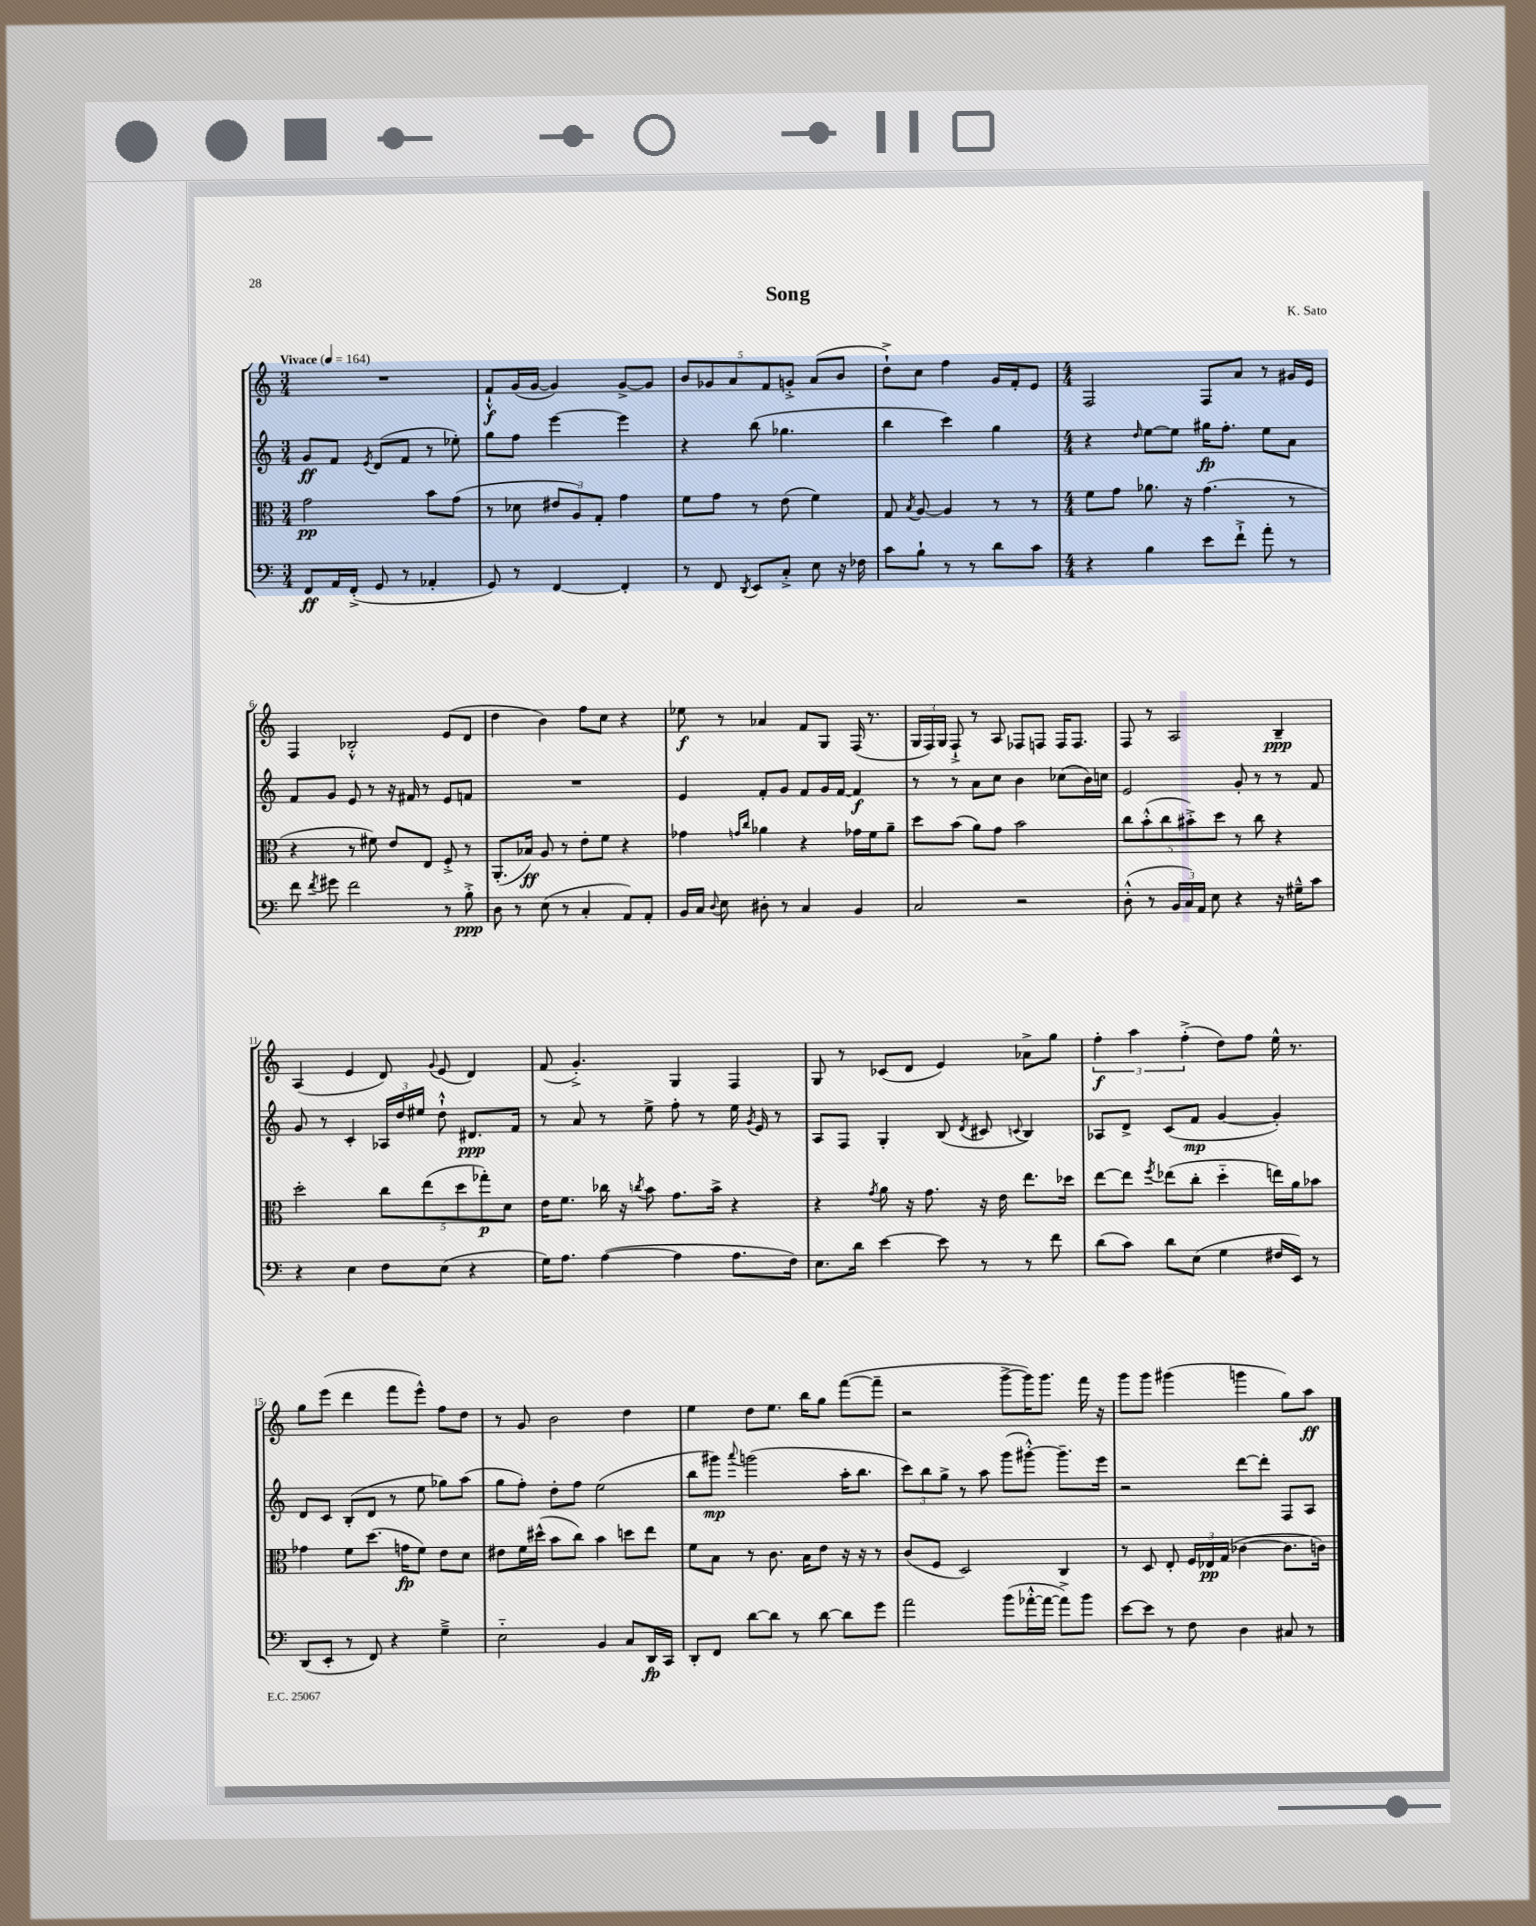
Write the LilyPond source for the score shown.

\header { title = "Song" composer = "K. Sato" }
<<
\new StaffGroup <<
\new Staff = "s0" {
    \clef treble \key c \major \numericTimeSignature \time 3/4 \tempo "Vivace" 4 = 164
    \autoBeamOff R2. |
    f'8[-!-^\f g'16( g'16]~ g'4) g'8[~-> g'8] |
    \tuplet 5/4 { b'8[ ges'8 a'8 f'8 g'8]-.-> } a'8[( b'8] |
    d''8[-!->) c''8] f''4 g'16[ f'16-. e'8] |
    \numericTimeSignature \time 4/4 f2 f8[ a'8] r8 gis'16[ e'16] |
    f4 bes2-.-^ e'8[( d'8] |
    d''4 b'4) f''8[ c''8] r4 |
    ees''8\f r8 aes'4 f'8[ g8] f16( r8. |
    \tuplet 3/2 { g16[ f16) g16] } f8-!-> r8 a8 fes8[ f8] f16[ f8.] |
    f8 r8 a2 b4--\ppp |
    a4( e'4 d'8) \appoggiatura { g'8 } e'8( d'4) |
    f'8( g'4.-.->) g4 f4 |
    g8 r8 ces'8[( d'8] e'4) aes'8[-> g''8] |
    \tuplet 3/2 { f''4-.\f a''4 f''4-.->( } d''8[) f''8] e''16-^ r8. |
    g''8[ e'''8]( d'''4 f'''8[ e'''8]-^) f''8[ d''8] |
    r8 g'8 b'2 d''4 |
    e''4 d''8[ e''8.] b''16[ g''8] f'''8[~( f'''8]-- |
    r2 g'''8[~-> g'''16) g'''8.] f'''16 r16 |
    g'''8[ g'''8] gis'''4( g'''4 g''8[) a''8]\ff \bar "|." |
}
\new Staff = "s1" {
    \clef treble \key c \major \numericTimeSignature \time 3/4
    \autoBeamOff g'8[\ff f'8] \acciaccatura { e'8 } d'8[( f'8] r8 ees''8-.) |
    g''8[ f''8] e'''4~ e'''4 |
    r4 b''8( ges''4. |
    b''4 c'''4) g''4 |
    \numericTimeSignature \time 4/4 r4 \grace { d''16 } e''8[~ e''8] gis''16[\fp f''8.]-. e''8[ a'8] |
    f'8[ g'8] e'8 r8 r16 fis'16 r8 e'8[ f'8] |
    R1 |
    e'4 f'8[-. g'8] f'8[ g'16 f'16]~ f'4\f |
    r8 r8 a'8[ c''8] b'4 ces''8[( b'16) c''16] |
    e'2 g'8-. r8 r8 f'8 |
    g'8 r8 c'4-. \tuplet 3/2 { aes16[ d''16 eis''16] } d''8-!-^ dis'8.[\ppp f'16] |
    r8 a'8 r8 e''8-> f''8-. r8 e''16 \acciaccatura { g'8 } e'16 r8 |
    a8[ f8] g4-. b8( \acciaccatura { d'8 } cis'8 \appoggiatura { c'8 } b4) |
    aes8[ d'8]-> c'8[( f'8]\mp g'4~ g'4-.) |
    d'8[ c'8] b8[-.( d'8] r8 e''8 ges''8[) a''8]( |
    g''8[ f''8]-.) d''8[-. f''8] e''2( |
    b''8[ gis'''8]\mp) \appoggiatura { a'''8 } g'''2( a''16[-. b''8.] |
    \tuplet 3/2 { c'''8[) b''8 g''8]-> } r8 a''8 g'''8[( gis'''8]~-.-^) gis'''8.[-- e'''16] |
    r2 d'''8[~ d'''8]-. f8[ a8] \bar "|." |
}
\new Staff = "s2" {
    \clef alto \key c \major \numericTimeSignature \time 3/4
    \autoBeamOff g'2\pp b'8[ g'8]( |
    r8 des'8 \tuplet 3/2 { eis'8[ a8) g8]-. } g'4 |
    f'8[ g'8] r8 e'8( f'4) |
    g8 \acciaccatura { b8 } a8~ a4 r8 r8 |
    \numericTimeSignature \time 4/4 f'8[ g'8] aes'8. r16 g'4.( r8 |
    r4 r8 fis'8) e'8[ e8] f8-.-> r8 |
    a,8.[-.( bes16]\ff) a8 r8 e'8[-. f'8] r4 |
    ges'4 \grace { g'16[ c''16] } aes'4 r4 ges'16[ f'16 aes'8]-- |
    d''8[ b'8]( a'8[) g'8] b'2 |
    \tuplet 5/4 { c''8[ b'8-.-^( c''8 bis'8-.->) d''8] } r8 c''8 r4 |
    d''2-. \tuplet 5/4 { c''8[ e''8( d''8 ges''8-.\p) d'8] } |
    e'16[ f'8.] ces''16 r16 \acciaccatura { c''8 } b'8 g'8.[ b'16]-> r4 |
    r4 \acciaccatura { g'8 } a'8 r16 g'8. r16 e'16 e''8.[ des''16] |
    e''8[~ e''8] \acciaccatura { f''8 } ees''8[( c''8]-. d''4-_ e''16[) a'16 bes'8] |
    ges'4 f'8[ d''8.]( g'16[\fp f'8]) e'8[ d'8] |
    eis'8[ f'16 dis''16]-^( b'8[ c''8]) b'4 d''8[ e''8] |
    f'8[ b8] r8 c'8. b16[ e'8] r16 r16 r8 |
    c'8[( f8] d2) c4 |
    r8 d8 e8-. \tuplet 3/2 { f16[ ees16\pp g16]( } ces'4~ ces'8.[ c'16]) \bar "|." |
}
\new Staff = "s3" {
    \clef bass \key c \major \numericTimeSignature \time 3/4
    \autoBeamOff f,8[\ff a,16 f,16]-.->( g,8 r8 aes,4-. |
    g,8) r8 f,4~ f,4-. |
    r8 f,8 \acciaccatura { d,8 } e,8[ c8]-.-> e8 r16 fes16 |
    c'8[ b8]-! r8 r8 d'8[ c'8] |
    \numericTimeSignature \time 4/4 r4 b4 e'8[ f'8]-!-> a'8-. r8 |
    f'8 \acciaccatura { f'8 } gis'8 f'2 r8 b8-.->\ppp |
    d8 r8 e8( r8 c4-. a,8[) a,8]-. |
    b,16[ c16] \appoggiatura { d8 } e8 dis8-. r8 c4 b,4 |
    c2 r2 |
    d8-.-^( r8 \tuplet 3/2 { b,16[ c16) a,16] } e8 r4 r16 gis16[---^ c'8] |
    r4 e4 f8[ e8]( r4 |
    g16[) a8.] a4~( a4 a8.[ f16]) |
    e8.[ d'16] e'4~ e'8 r8 r8 f'8 |
    d'8[( c'8]) d'8[ e8]( g4 fis16[ e,16]) r8 |
    d,8[( e,8]-. r8 f,8) r4 g4---> |
    e2-_ b,4 c8[ d,16\fp c,16] |
    d,8[-. f,8] d'8[~ d'8] r8 d'8~ d'8[ g'8] |
    a'2 b'8[( aes'16~-.-^ aes'16]~ aes'8[->) b'8] |
    e'8[~ e'8] r8 f8 d4 cis8 r8 \bar "|." |
}
>>
>>
